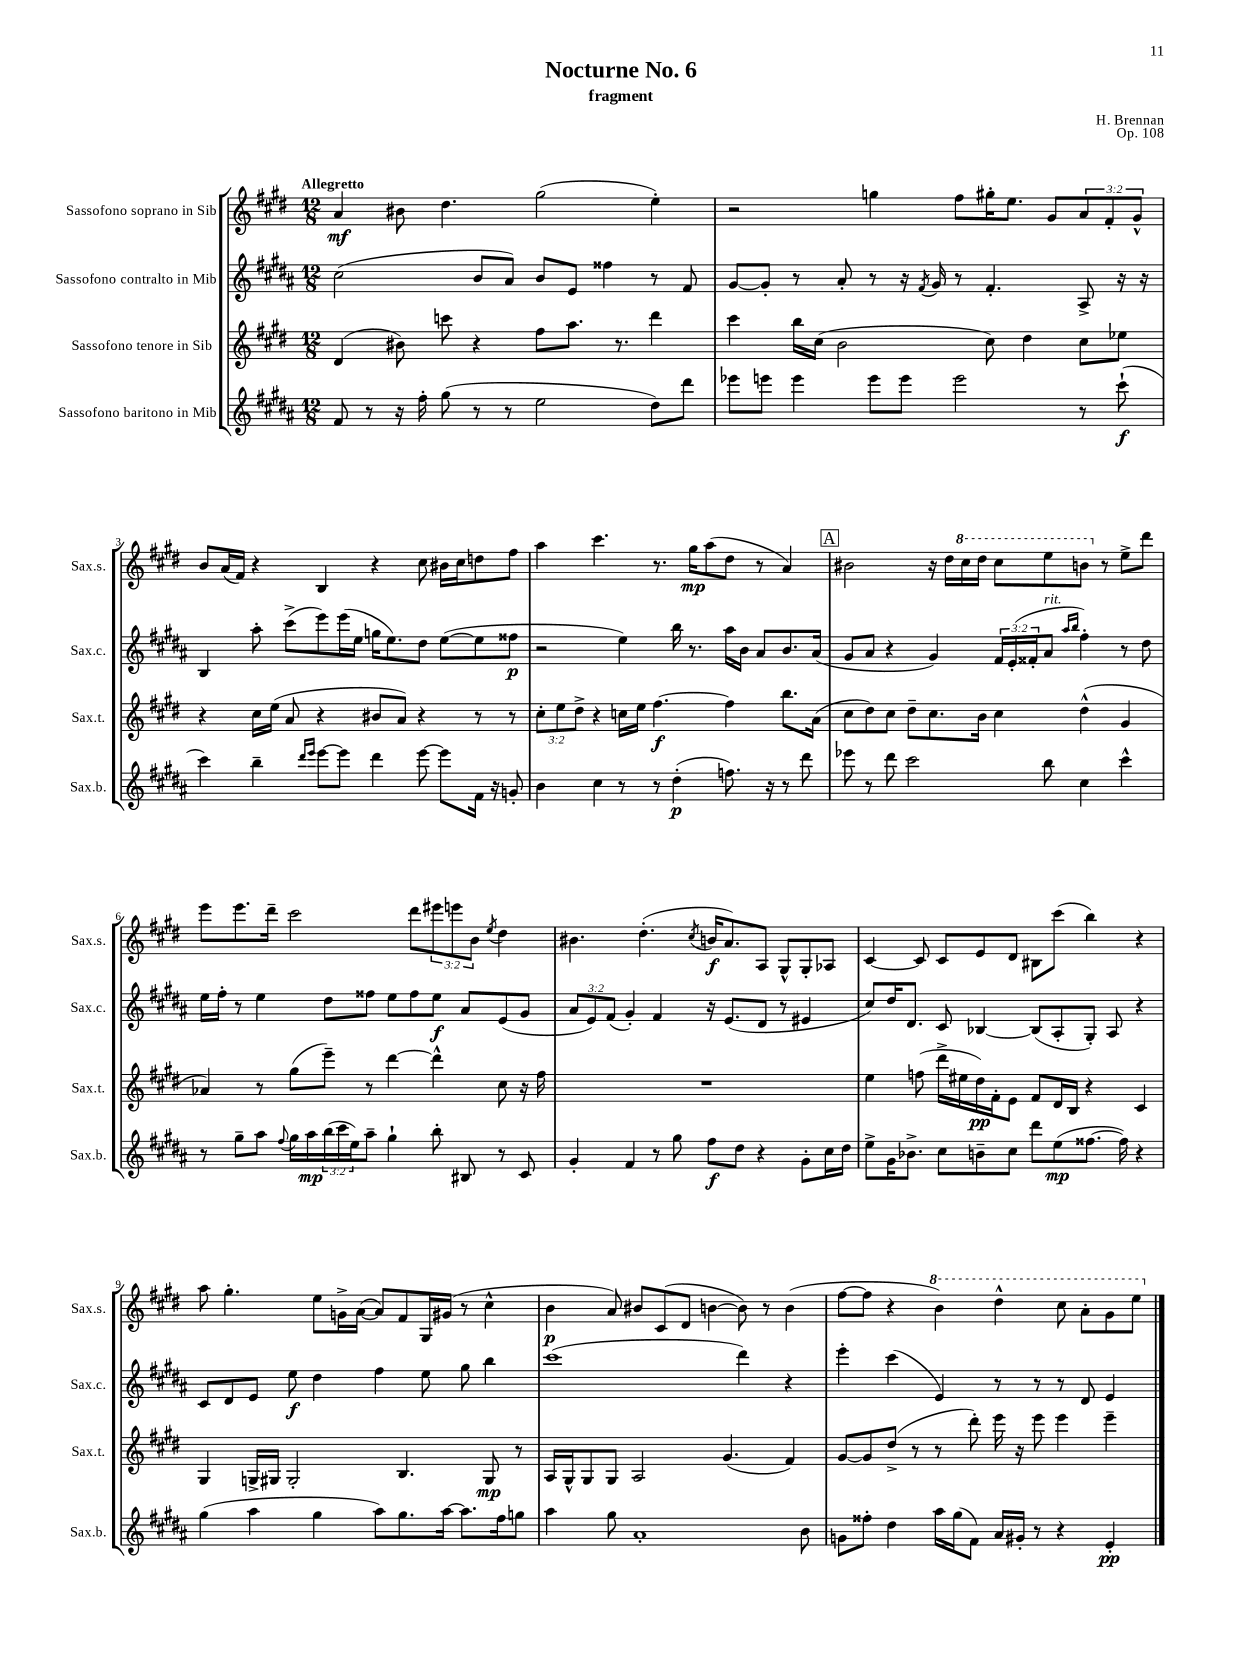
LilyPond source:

\header { title = "Nocturne No. 6" composer = "H. Brennan" subtitle = "fragment" opus = "Op. 108" }
<<
\new StaffGroup <<
\new Staff = "s0" \with { instrumentName = "Sassofono soprano in Sib" shortInstrumentName = "Sax.s." } {
    \clef treble \key e \major \numericTimeSignature \time 12/8 \override Staff.TupletNumber.text = #tuplet-number::calc-fraction-text \tempo "Allegretto"
    a'4\mf bis'8 dis''4. gis''2( e''4-.) |
    r2 g''4 fis''8 gis''16-. e''8. gis'8 \tuplet 3/2 { a'8 fis'8-. gis'8-^ } |
    b'8 a'16( fis'16) r4 b4 r4 cis''8 bis'16 cis''16 d''8 fis''8 |
    a''4 cis'''4. r8. gis''16\mp a''8( dis''8 r8 a'4) |
    \mark \markup { \box "A" } bis'2 r16 dis''16 \ottava #1 cis'''16 dis'''16 cis'''8 e'''8 b''!8 \ottava #0 r8 e''8-> dis'''8 |
    e'''8 e'''8. dis'''16-- cis'''2 dis'''8 \tuplet 3/2 { eis'''8 e'''8 b'8 } \acciaccatura { e''8 } dis''4 |
    bis'4. dis''4.-.( \acciaccatura { cis''8 } b'16\f a'8.) a8 gis8-^ gis8-. aes8 |
    cis'4~ cis'8 cis'8 e'8 dis'8 bis8 cis'''8( b''4) r4 |
    a''8 gis''4.-. e''8 g'16-> a'16~( a'8) fis'8 gis16 gis'16( r8 cis''4-^ |
    b'4\p a'8) bis'8 cis'8( dis'8 b'4~ b'8) r8 b'4( |
    fis''8~ fis''8 r4 \ottava #1 b''4) dis'''4-^ cis'''8 a''8-. gis''8 e'''8 \ottava #0 \bar "|." |
}
\new Staff = "s1" \with { instrumentName = "Sassofono contralto in Mib" shortInstrumentName = "Sax.c." } {
    \clef treble \key b \major \numericTimeSignature \time 12/8 \override Staff.TupletNumber.text = #tuplet-number::calc-fraction-text
    cis''2( b'8 ais'8) b'8 e'8 fisis''4 r8 fis'8 |
    gis'8~ gis'8-. r8 ais'8-. r8 r16 \acciaccatura { fis'8 } gis'16 r8 fis'4.-. ais8-> r16 r16 |
    b4 ais''8-. cis'''8->( e'''8) e'''16( e''16 g''16 e''8.) dis''8 e''8~( e''8 fisis''8\p |
    r2 e''4) b''16 r8. ais''16 b'16 ais'8 b'8. ais'16( |
    \mark \markup { \box "A" } gis'8 ais'8 r4 gis'4) \tuplet 3/2 { fis'16 e'16-.( fisis'16-. } ais'8^\markup { \italic "rit." } \grace { ais''16 b''16 } fis''4-.) r8 dis''8 |
    e''16 fis''16-. r8 e''4 dis''8 fisis''8 e''8 fisis''8 e''8\f ais'8 e'8( gis'8 |
    \tuplet 3/2 { ais'8 e'8) fis'8( } gis'4-.) fis'4 r16 e'8.( dis'8 r8 eis'4 |
    cis''8) dis''16 dis'8. cis'8 bes4~ bes8( ais8-. gis8-.) ais8 r4 |
    cis'8 dis'8 e'8 e''8\f dis''4 fis''4 e''8 gis''8 b''4 |
    cis'''1( dis'''4) r4 |
    e'''4-. cis'''4( e'4) r8 r8 r8 dis'8 e'4 \bar "|." |
}
\new Staff = "s2" \with { instrumentName = "Sassofono tenore in Sib" shortInstrumentName = "Sax.t." } {
    \clef treble \key e \major \numericTimeSignature \time 12/8 \override Staff.TupletNumber.text = #tuplet-number::calc-fraction-text
    dis'4( bis'8) c'''8 r4 fis''8 a''8. r8. dis'''4 |
    cis'''4 b''16 cis''16( b'2 cis''8) dis''4 cis''8 ees''8 |
    r4 cis''16 e''16( a'8 r4 bis'8 a'8) r4 r8 r8 |
    \tuplet 3/2 { cis''8-. e''8 dis''8-> } r4 c''16 e''16 fis''4.~\f fis''4 b''8. a'16( |
    \mark \markup { \box "A" } cis''8 dis''8) cis''8 dis''8-- cis''8. b'16 cis''4 dis''4-^( gis'4 |
    aes'4) r8 gis''8( e'''8--) r8 dis'''4~ dis'''4-^ cis''8 r16 fis''16 |
    R1. |
    e''4 f''8( dis'''16-> eis''16 dis''16\pp) fis'16-. e'8 fis'8 dis'16 b16 r4 cis'4 |
    gis4 g16-> gis16 gis2-. b4. gis8\mp r8 |
    a16 gis16-^ gis8 gis8 a2 gis'4.( fis'4) |
    gis'8~ gis'8 dis''8->( r8 r8 dis'''8-.) e'''16 r16 e'''8 e'''4 e'''4-- \bar "|." |
}
\new Staff = "s3" \with { instrumentName = "Sassofono baritono in Mib" shortInstrumentName = "Sax.b." } {
    \clef treble \key b \major \numericTimeSignature \time 12/8 \override Staff.TupletNumber.text = #tuplet-number::calc-fraction-text
    fis'8 r8 r16 fis''16-. gis''8( r8 r8 e''2 dis''8) dis'''8 |
    ees'''8 e'''8 e'''4 e'''8 e'''8 e'''2 r8 cis'''8-!\f( |
    cis'''4) b''4-- \grace { dis'''16 e'''16 } e'''8~ e'''8 dis'''4 e'''8~ e'''8 fis'16 r16 g'8-. |
    b'4 cis''4 r8 r8 dis''4-.\p( f''8.) r16 r8 dis'''8 |
    \mark \markup { \box "A" } ees'''8 r8 dis'''8 cis'''2 b''8 cis''4 cis'''4-^ |
    r8 gis''8-- ais''8 \appoggiatura { fis''8 } gis''16 ais''16\mp \tuplet 3/2 { b''16( cis'''16 e''16) } ais''8-- gis''4-! b''8-. bis8 r8 cis'8 |
    gis'4-. fis'4 r8 gis''8 fis''8\f dis''8 r4 gis'8-. cis''16 dis''16 |
    e''8-> gis'16 bes'8.-> cis''8 b'8-- cis''8 dis'''8 e''8\mp( fisis''8.~ fisis''16) r4 |
    gis''4( ais''4 gis''4 ais''8) gis''8. ais''16~ ais''8. fis''16 g''8 |
    ais''4 gis''8 ais'1-. b'8 |
    g'8 fisis''8-. dis''4 ais''16 gis''16( fis'8) ais'16 gis'16-. r8 r4 e'4-.\pp \bar "|." |
}
>>
>>
